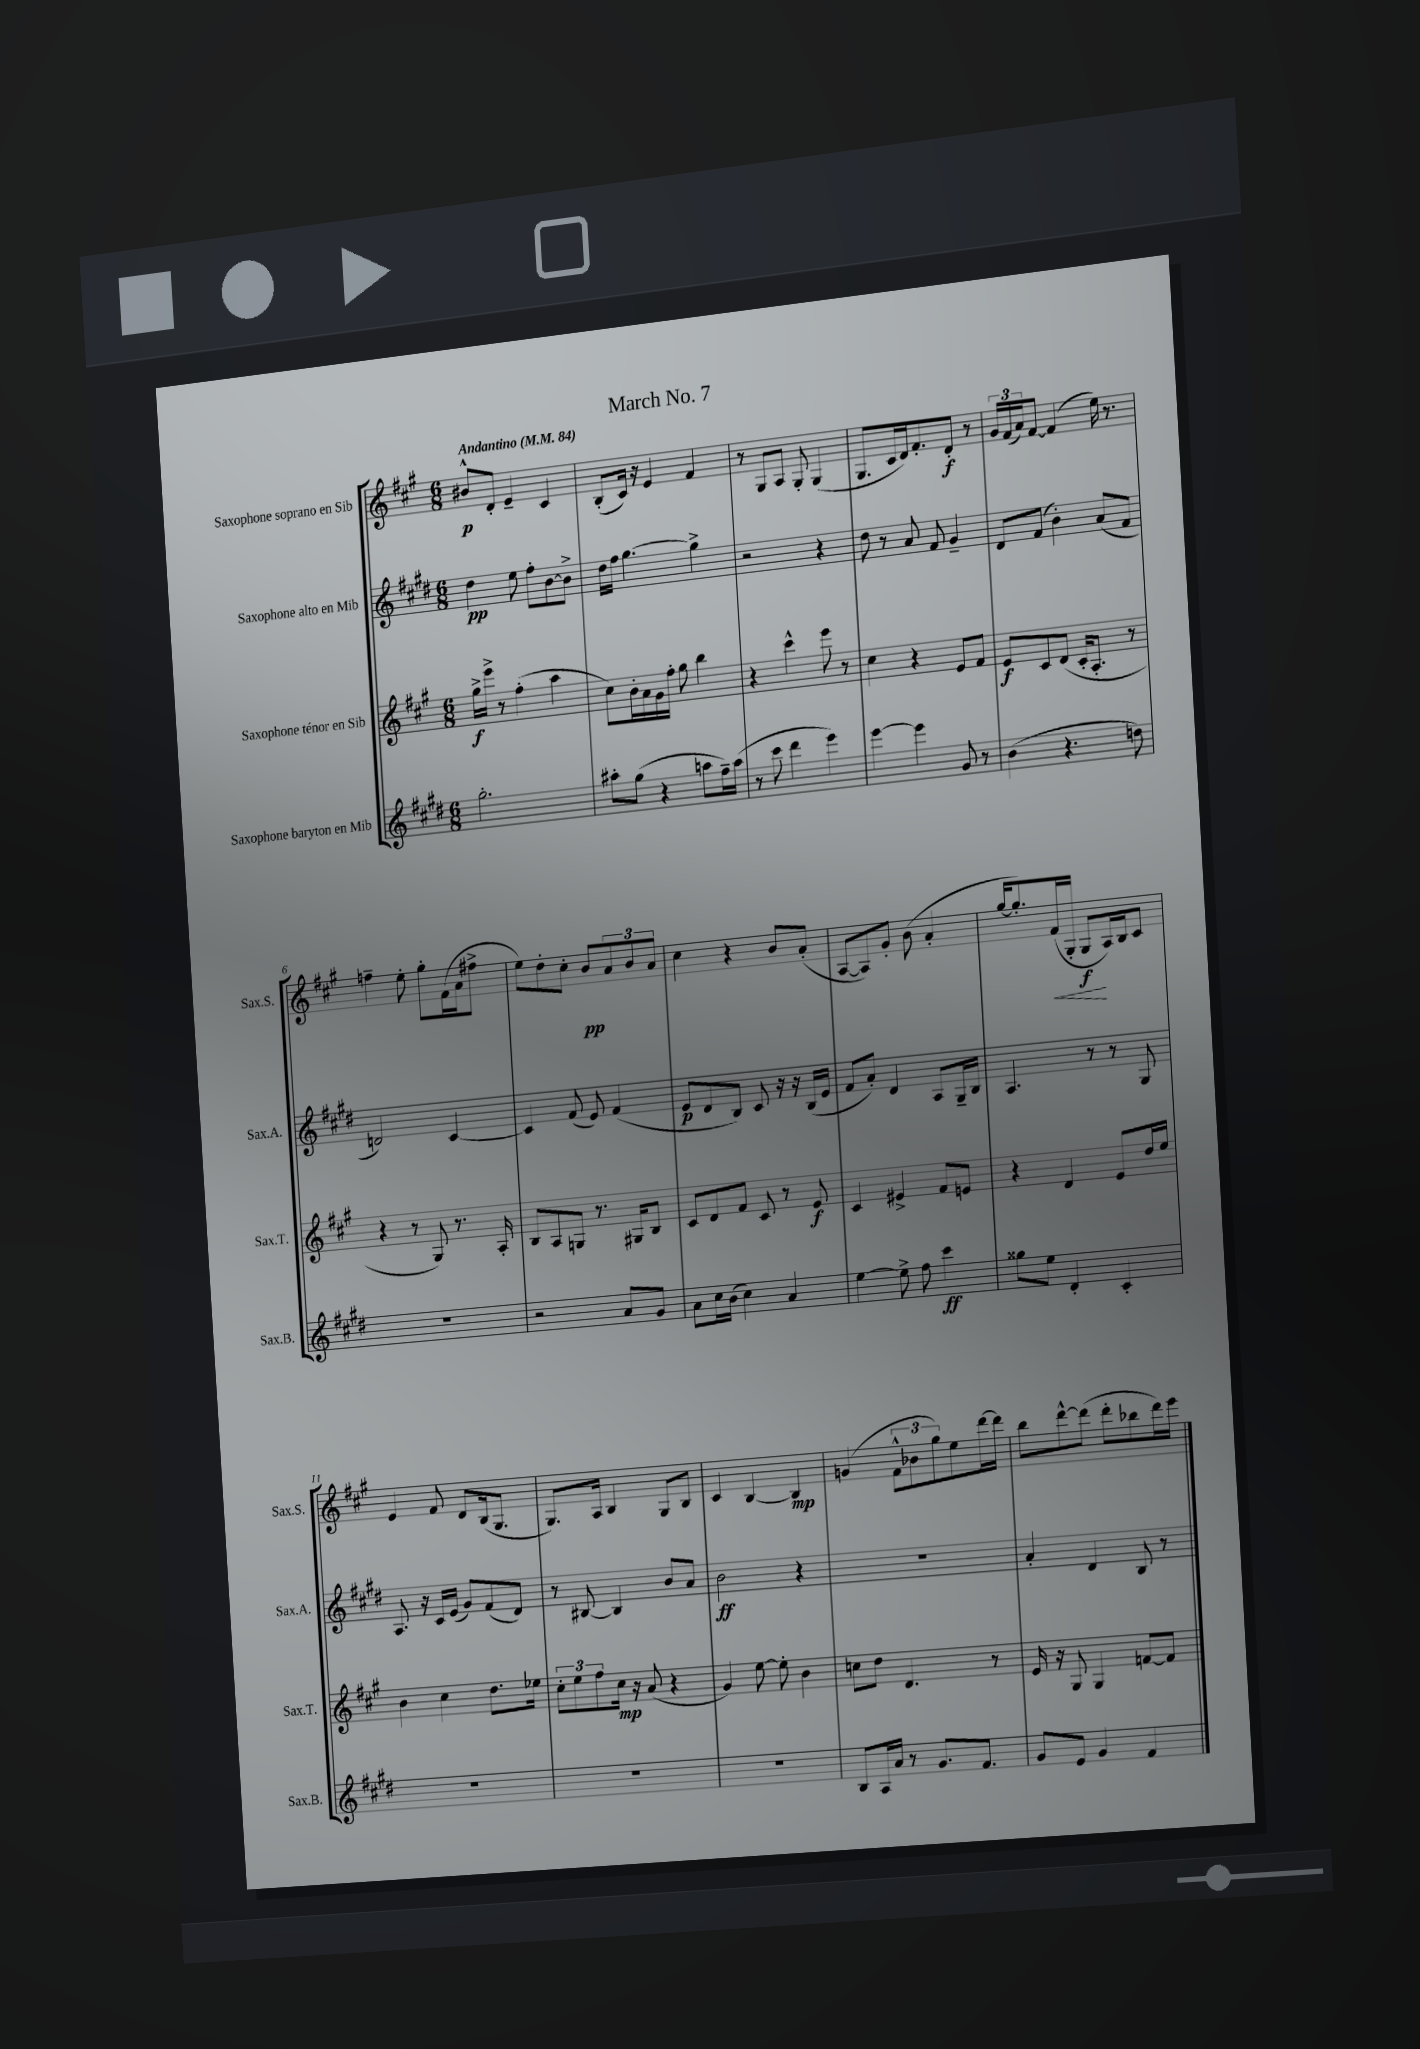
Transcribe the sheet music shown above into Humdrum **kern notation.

**kern	**dynam	**kern	**dynam	**kern	**dynam	**kern	**dynam
*part4	*part4	*part3	*part3	*part2	*part2	*part1	*part1
*staff4	*staff4	*staff3	*staff3	*staff2	*staff2	*staff1	*staff1
*I"Saxophone baryton en Mib	*	*I"Saxophone ténor en Sib	*	*I"Saxophone alto en Mib	*	*I"Saxophone soprano en Sib	*
*I'Sax.B.	*	*I'Sax.T.	*	*I'Sax.A.	*	*I'Sax.S.	*
*clefG2	*	*clefG2	*	*clefG2	*	*clefG2	*
*k[f#c#g#d#]	*	*k[f#c#g#]	*	*k[f#c#g#d#]	*	*k[f#c#g#]	*
*M6/8	*	*M6/8	*	*M6/8	*	*M6/8	*
*MM84	*	*MM84	*	*MM84	*	*MM84	*
=1	=1	=1	=1	=1	=1	=1	=1
!	!	!	!	!	!	!LO:TX:a:B:t=Andantino	!
2.gg#'\	.	16gg#^\LL	f	4dd#\	pp	8b#X^^/L	p
.	.	16eee^\JJ	.	.	.	.	.
.	.	8r	.	.	.	8d'/J	.
.	.	(4ff#'\	.	8ee\	.	4e~/	.
.	.	.	.	8ff#'\L	.	.	.
.	.	4aa\	.	[8b\	.	4c#/	.
.	.	.	.	8b^\J]	.	.	.
=2	=2	=2	=2	=2	=2	=2	=2
8aa#X'\L	.	8cc#\L)	.	16dd#\LL	.	(8B'/L	.
.	.	.	.	16ff#\JJ	.	.	.
(8gg#\J	.	16b'\L	.	[4.gg#\	.	16c#/Jk)	.
.	.	16a\	.	.	.	16r	.
4r	.	16g#\	.	.	.	4e/	.
.	.	16ff#'\JJ	.	.	.	.	.
.	.	8gg#\	.	.	.	.	.
8aan\L	.	4bb\	.	4gg#^\]	.	4f#/	.
16ff#~\L)	.	.	.	.	.	.	.
(16aa\JJ	.	.	.	.	.	.	.
=3	=3	=3	=3	=3	=3	=3	=3
8r	.	4r	.	2r	.	8r	.
8ccc#\	.	.	.	.	.	8G#/L	.
4ddd#\	.	4ccc#^^\	.	.	.	8A/J	.
.	.	.	.	.	.	8G#'/	.
4eee\)	.	8eee\	.	4r	.	(4G#/	.
.	.	8r	.	.	.	.	.
=4	=4	=4	=4	=4	=4	=4	=4
[4eee\	.	4cc#\	.	8dd#\	.	8.G#/L	.
.	.	.	.	8r	.	.	.
.	.	.	.	.	.	16c#/L	.
4eee\]	.	4r	.	8a/	.	16d/J)	.
.	.	.	.	.	.	8.f#'/	.
.	.	.	.	8f#/	.	.	.
8g#/	.	8e/L	.	4g#~/	.	8d'/J	f
8r	.	8f#/J	.	.	.	8r	.
=5	=5	=5	=5	=5	=5	=5	=5
(4b\	.	8e/L	f	8d#/L	.	24g#/LL	.
.	.	.	.	.	.	(24f#/	.
.	.	.	.	.	.	24a/J)	.
.	.	8c#/	.	(8f#/J	.	[8f#/J	.
4.r	.	(8d/J	.	4b'\)	.	(4f#/]	.
.	.	16c#'/KL	.	.	.	.	.
.	.	8.A'/J	.	.	.	.	.
.	.	.	.	(8a/L	.	16ee\)	.
.	.	.	.	.	.	8.r	.
8ddn\)	.	8r	.	8f#/J	.	.	.
!!LO:LB:g=z
=6	=6	=6	=6	=6	=6	=6	=6
2.r	.	4r	.	2dn/)	.	4ffn~\	.
.	.	8r	.	.	.	8ee'\	.
.	.	8G#/)	.	.	.	8gg#'\L	.
.	.	8.r	.	[4c#/	.	(16f#\L	.
.	.	.	.	.	.	16a\J	.
.	.	.	.	.	.	8ff#X^\J	.
.	.	16A'/	.	.	.	.	.
=7	=7	=7	=7	=7	=7	=7	=7
2r	.	8B/L	.	4c#/]	.	8ee\L)	.
.	.	8A/	.	.	.	8dd'\	.
.	.	8Gn/J	.	(8f#/	.	8cc#'\J	.
.	.	8.r	.	8e/)	.	8b/L	pp
8a/L	.	.	.	(4f#/	.	12a/	.
.	.	16G#X/KL	.	.	.	.	.
.	.	.	.	.	.	12b/	.
8g#/J	.	8B/J	.	.	.	.	.
.	.	.	.	.	.	12a/J	.
=8	=8	=8	=8	=8	=8	=8	=8
8a\L	.	8c#/L	.	8e/L	p	4cc#\	.
16cc#\L	.	8d/	.	8d#/	.	.	.
(16b\JJ	.	.	.	.	.	.	.
4cc#\)	.	8f#/J	.	8B/J)	.	4r	.
.	.	8c#/	.	8c#/	.	.	.
4a/	.	8r	.	16r	.	8b/L	.
.	.	.	.	16r	.	.	.
.	.	8e/	f	(16B/LL	.	(8a'/J	.
.	.	.	.	16e/JJ	.	.	.
=9	=9	=9	=9	=9	=9	=9	=9
[4ee\	.	4c#/	.	8f#/L	.	[8A/L	.
.	.	.	.	8a'/J)	.	8A/])	.
8ee^\]	.	4e#X^/	.	4d#/	.	8g#'/J	.
8ff#\	.	.	.	.	.	(8b\	.
4ccc#\	ff	8f#/L	.	8A/L	.	4a'/	.
.	.	8en/J	.	16G#~/L	.	.	.
.	.	.	.	16B/JJ	.	.	.
=10	=10	=10	=10	=10	=10	=10	=10
8gg##X\L	.	4r	.	4.A/	.	[16gg#/KL	.
.	.	.	.	.	.	8.gg#'/])	.
8ee\J	.	.	.	.	.	.	.
!	!	!	!	!	!	!	!LO:HP:b
4d#'/	.	4d/	.	.	.	(16f#/L	<
.	.	.	.	.	.	16G#'/JJ	.
.	.	.	.	8r	.	8G#/L	f
4c#'/	.	8e/L	.	8r	.	16A/L)	[
.	.	.	.	.	.	16B/J	.
.	.	16dd/L	.	8G#/	.	8c#/J	.
.	.	16ee/JJ	.	.	.	.	.
!!LO:LB:g=z
=11	=11	=11	=11	=11	=11	=11	=11
2.r	.	4b\	.	8.A/	.	4e/	.
.	.	.	.	16r	.	.	.
.	.	4cc#\	.	16c#/LL	.	8f#/	.
.	.	.	.	(16e/JJ	.	.	.
.	.	.	.	8g#/L)	.	8d/L	.
.	.	8.dd\L	.	(8f#/	.	(16B/k	.
.	.	.	.	.	.	8.G#/J	.
.	.	.	.	8d#/J)	.	.	.
.	.	16ee-X\Jk	.	.	.	.	.
=12	=12	=12	=12	=12	=12	=12	=12
2.r	.	12cc#'\L	.	8r	.	8.G#/L)	.
.	.	12ee\	.	.	.	.	.
.	.	.	.	[8B#X/	.	.	.
.	.	12ff#\	.	.	.	.	.
.	.	.	.	.	.	16A/Jk	.
.	.	16cc#\Jk	mp	4B#/]	.	4B/	.
.	.	16r	.	.	.	.	.
.	.	(8a/	.	.	.	.	.
.	.	4r	.	8b/L	.	8G#/L	.
.	.	.	.	8a/J	.	8B/J	.
=13	=13	=13	=13	=13	=13	=13	=13
2.r	.	4g#/)	.	2b\	ff	4c#/	.
.	.	[8ee\	.	.	.	[4B/	.
.	.	8ee'\]	.	.	.	.	.
.	.	4b\	.	4r	.	4B/]	mp
=14	=14	=14	=14	=14	=14	=14	=14
8B/L	.	8ccn\L	.	2.r	.	(4gn/	.
16A/L	.	8dd\J	.	.	.	.	.
16a/JJ	.	.	.	.	.	.	.
8r	.	4.d/	.	.	.	12f#^^\L	.
.	.	.	.	.	.	12b-X\	.
8.g#/L	.	.	.	.	.	.	.
.	.	.	.	.	.	12gg#\)	.
.	.	.	.	.	.	8ee\	.
8.f#/J	.	.	.	.	.	.	.
.	.	8r	.	.	.	[16ddd\L	.
.	.	.	.	.	.	16ddd\JJ]	.
=15	=15	=15	=15	=15	=15	=15	=15
8g#/L	.	16e/	.	4a'/	.	8bb\L	.
.	.	16r	.	.	.	.	.
8e/J	.	8G#/	.	.	.	[8ddd^^\	.
4g#/	.	4G#/	.	4d#/	.	(8ddd\J]	.
.	.	.	.	.	.	8ddd'\L	.
4f#/	.	[8fn/L	.	8B/	.	8bb-X\	.
.	.	8f/J]	.	8r	.	16ddd\L)	.
.	.	.	.	.	.	16eee\JJ	.
==	==	==	==	==	==	==	==
*-	*-	*-	*-	*-	*-	*-	*-
